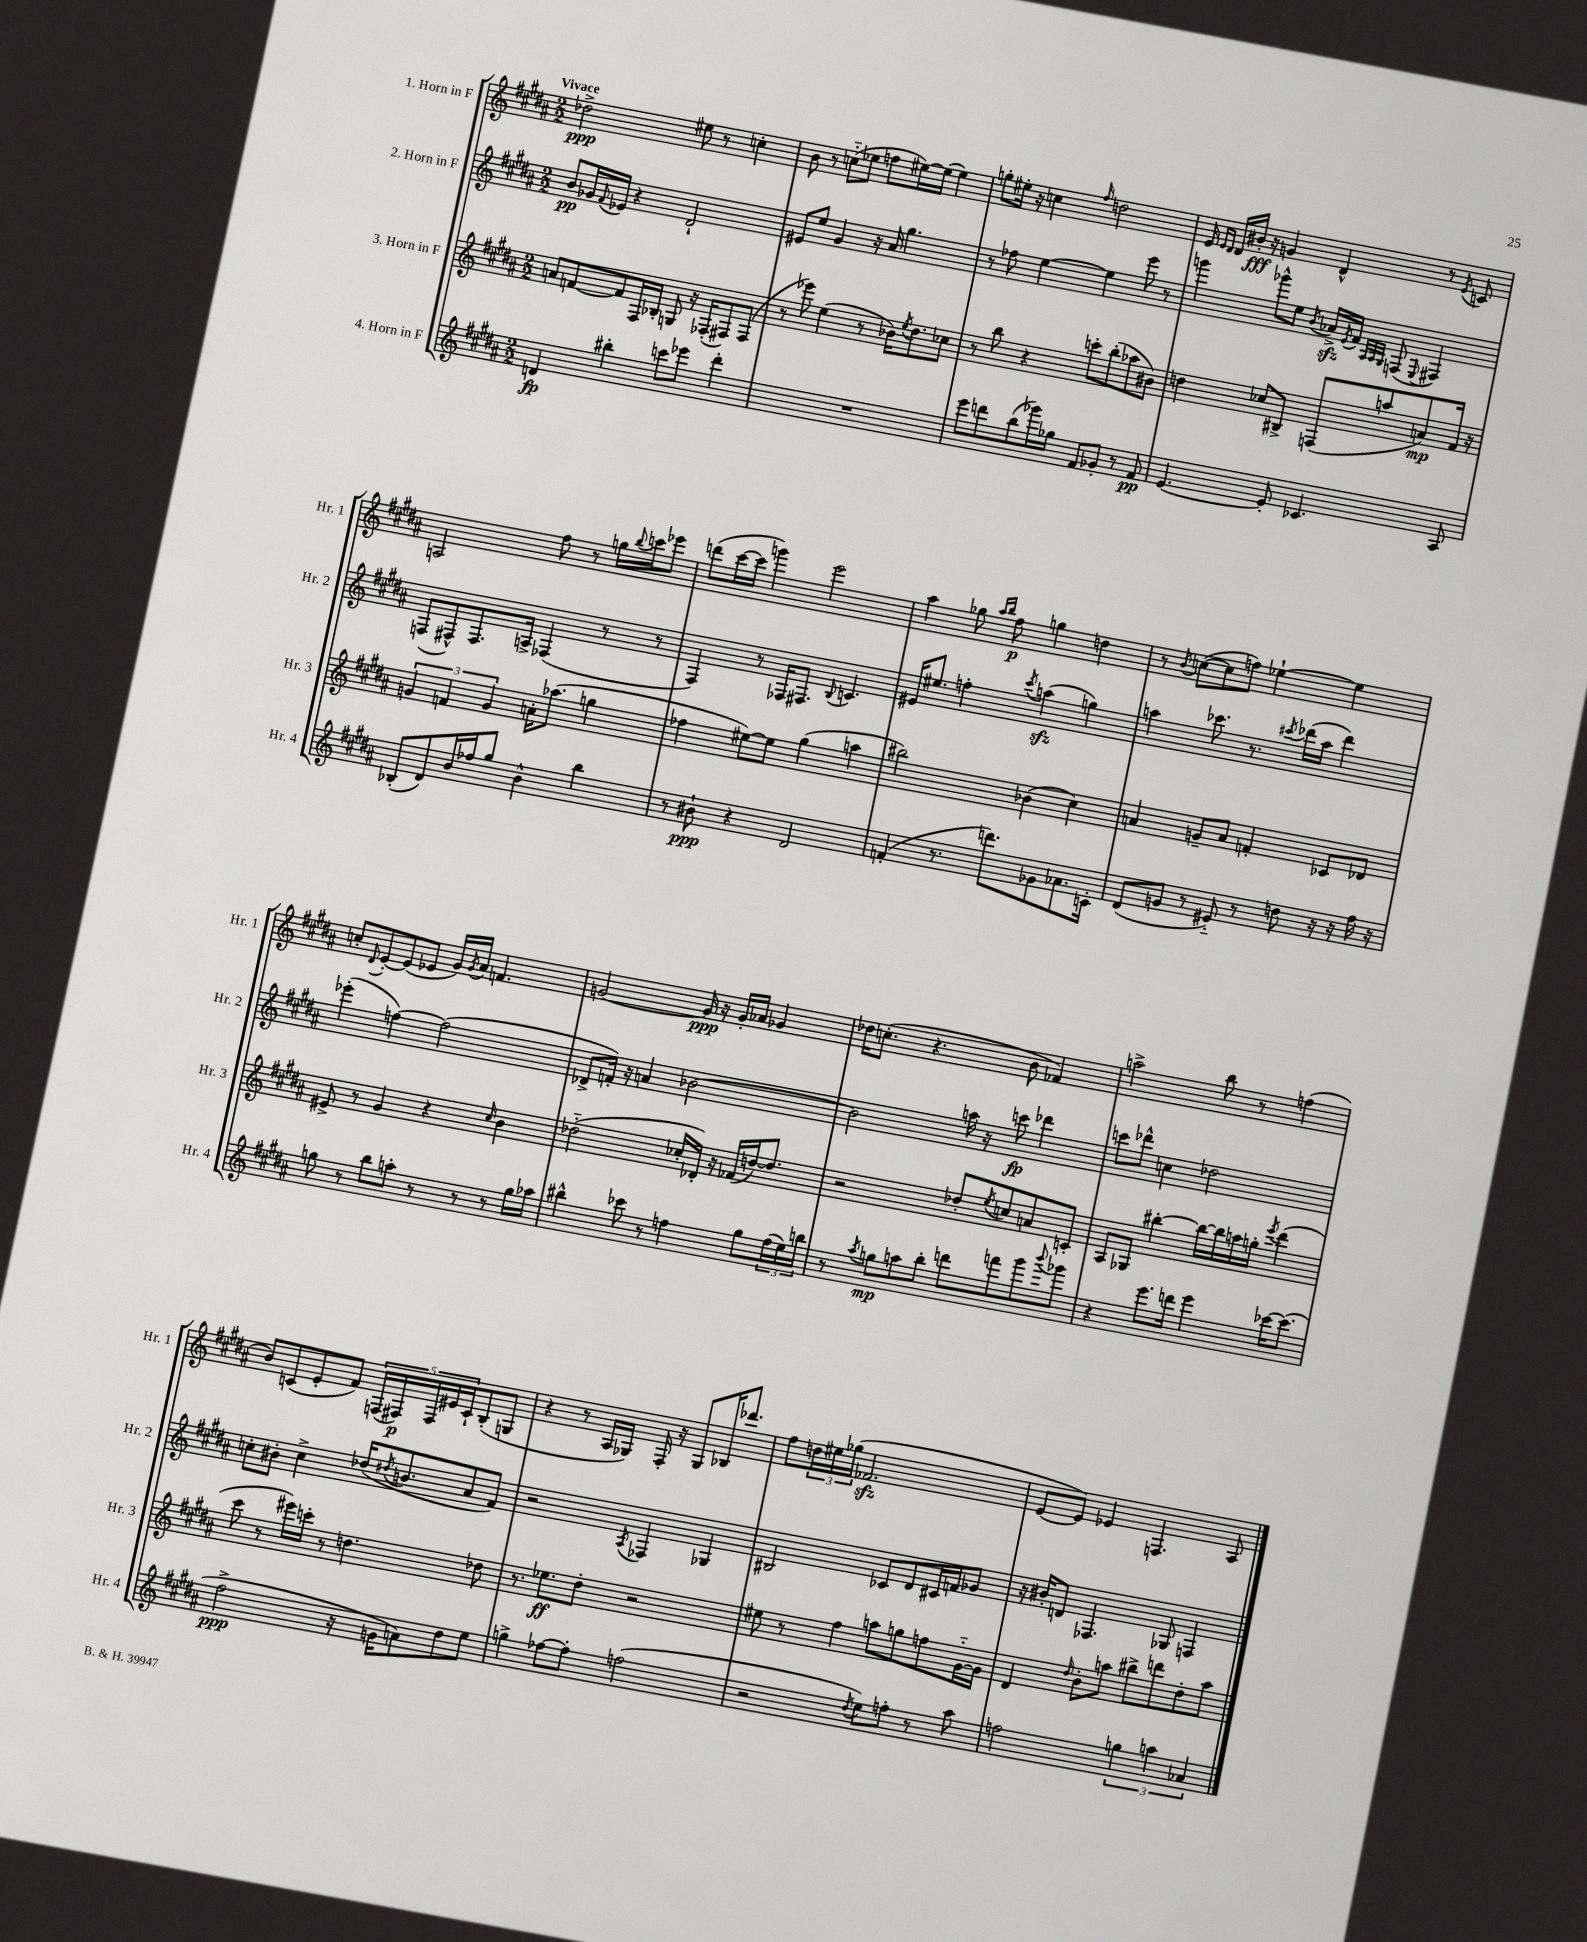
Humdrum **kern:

**kern	**dynam	**kern	**dynam	**kern	**dynam	**kern	**dynam
*part4	*part4	*part3	*part3	*part2	*part2	*part1	*part1
*staff4	*staff4	*staff3	*staff3	*staff2	*staff2	*staff1	*staff1
*I"4. Horn in F	*	*I"3. Horn in F	*	*I"2. Horn in F	*	*I"1. Horn in F	*
*I'Hr. 4	*	*I'Hr. 3	*	*I'Hr. 2	*	*I'Hr. 1	*
*clefG2	*	*clefG2	*	*clefG2	*	*clefG2	*
*k[f#c#g#d#a#]	*	*k[f#c#g#d#a#]	*	*k[f#c#g#d#a#]	*	*k[f#c#g#d#a#]	*
*M2/2	*	*M2/2	*	*M2/2	*	*M2/2	*
=1	=1	=1	=1	=1	=1	=1	=1
!	!	!	!	!	!	!LO:TX:a:B:t=Vivace	!
4dn/	fp	8an/L	.	8b/L	pp	2dd-X^\	ppp
.	.	[8fn/	.	16g-X/L	.	.	.
.	.	.	.	8qqf#/	.	.	.
.	.	.	.	16e-X/JJ	.	.	.
4bb#X'\	.	8f/]	.	4r	.	.	.
.	.	16F#/L	.	.	.	.	.
.	.	16B-X'/JJ	.	.	.	.	.
8cccn\L	.	8Gn/	.	2d#`/	.	8ee#X\	.
8eee-X\J	.	16r	.	.	.	8r	.
.	.	(16F-X'/KL	.	.	.	.	.
4ddd#'\	.	8F#X/)	.	.	.	4ccn'\	.
.	.	(8F#/J	.	.	.	.	.
=2	=2	=2	=2	=2	=2	=2	=2
1r	.	8r	.	8e#X/L	.	8b\	.
.	.	8eee-X\)	.	8ee/J	.	8r	.
.	.	(4ee\	.	4g#/	.	(8ccn\L	.
.	.	.	.	.	.	8ee-X\J	.
.	.	8r	.	16r	.	8ffn\L	.
.	.	.	.	16a#/	.	.	.
.	.	16b-X\KL)	.	4.gg#\	.	[16ee#X\L)	.
.	.	8qee/	.	.	.	.	.
.	.	8.dd#\	.	.	.	(16ee#\JJ]	.
.	.	.	.	.	.	4ee#\)	.
.	.	8cc-X\J	.	.	.	.	.
=3	=3	=3	=3	=3	=3	=3	=3
8eee\L	.	8r	.	8r	.	8ggn'\L	.
8dddn\	.	8bb\	.	8ff-X\	.	16ee#X'\Jk	.
.	.	.	.	.	.	16r	.
(8bb\	.	4r	.	[4ee\	.	4ccn\	.
16ggg-X\L)	.	.	.	.	.	.	.
16gg-X\JJ	.	.	.	.	.	.	.
.	.	.	.	.	.	16qqff#/	.
8f#/L	.	8cccn'\L	.	4ee\]	.	2ddn\	.
8g-X'/J	.	(8bb'\	.	.	.	.	.
8r	.	8aa-X\	.	8eee\	.	.	.
8f#/	pp	8b#X\J)	.	8r	.	.	.
=4	=4	=4	=4	=4	=4	=4	=4
[4.e/	.	4ddn\	.	4gggn\	.	16e/	.
.	.	.	.	.	.	16qqe/LL	.
.	.	.	.	.	.	16qqd#/JJ	.
.	.	.	.	.	.	16d#/LL	.
.	.	.	.	.	.	16b#X'/JJ	fff
.	.	.	.	.	.	16r	.
.	.	8cc-X/L	.	8ggg-X^^\L	.	4gn/	.
8e'/]	.	8B#X^/J	.	8ee\J	.	.	.
.	.	.	.	8qb/	.	.	.
4.c-X/	.	(8Fn/L	.	16a-Xzz^/LL	.	4d#^^/	.
.	.	.	.	8qe/	.	.	.
.	.	.	.	16f#/JJ	.	.	.
.	.	.	.	32qqA#/LLL	.	.	.
.	.	.	.	32qqA#/	.	.	.
.	.	.	.	32qqG#/JJJ	.	.	.
.	.	8aan/	.	(8Fn/	.	.	.
.	.	.	.	8qqE/	.	.	.
.	.	8an/)	mp	4F#X/)	.	8r	.
.	.	.	.	.	.	8qe/	.
8A#/	.	16f#/Jk	.	.	.	8cn/	.
.	.	16r	.	.	.	.	.
!!LO:LB:g=z
=5	=5	=5	=5	=5	=5	=5	=5
(8B-X'/L	.	6gn/	.	(8Fn/L	.	2An/	.
8d#/)	.	.	.	8F#X^^/)	.	.	.
.	.	6fn/	.	.	.	.	.
16b/L	.	.	.	8.F#/	.	.	.
16ff-X/J	.	.	.	.	.	.	.
.	.	6g/	.	.	.	.	.
8gg#/J	.	.	.	.	.	.	.
.	.	.	.	16An^/Jk	.	.	.
4b^^\	.	16an'\KL	.	(4F-X/	.	8ff#\	.
.	.	(8.aa-X\J	.	.	.	.	.
.	.	.	.	.	.	8r	.
4bb\	.	4ggn\	.	8r	.	16ggn\LL	.
.	.	.	.	.	.	8qqbb/	.
.	.	.	.	.	.	16cccn\J	.
.	.	.	.	8r	.	8eee-X\J	.
=6	=6	=6	=6	=6	=6	=6	=6
8r	.	4ff-X\	.	4F#/)	.	(8dddn\L	.
8b#X`\	ppp	.	.	.	.	[16ccc#\L	.
.	.	.	.	.	.	16ccc#\JJ]	.
4r	.	[8ee#X\L)	.	8r	.	4gggn\)	.
.	.	8ee#\J]	.	16F-X/KL	.	.	.
.	.	.	.	8.F#X/J	.	.	.
2d#/	.	(4gg#\	.	.	.	2eee\	.
.	.	.	.	8qqB/	.	.	.
.	.	.	.	4.cn/	.	.	.
.	.	4aan\	.	.	.	.	.
=7	=7	=7	=7	=7	=7	=7	=7
(4fn'/	.	2bb#X\)	.	16e#X/KL	.	4aa#\	.
.	.	.	.	8.ee#X/J	.	.	.
8.r	.	.	.	4ffn'\	.	8gg-X\	.
.	.	.	.	.	.	16qqaa#/LL	.
.	.	.	.	.	.	16qqbb/JJ	.
.	.	.	.	.	.	8ff#\	p
8.dddn\L)	.	.	.	.	.	.	.
.	.	.	.	8qccc#/	.	.	.
.	.	(4b-X\	.	(4aanzz\	.	4ggn\	.
8g-X\	.	.	.	.	.	.	.
8.a-X\	.	4cc#\)	.	4ggn\)	.	4ddn\	.
16cn'\Jk	.	.	.	.	.	.	.
=8	=8	=8	=8	=8	=8	=8	=8
(8d#/L	.	4an/	.	4aan\	.	8r	.
.	.	.	.	.	.	8qb/	.
8gn/J	.	.	.	.	.	([8ccn\L	.
8r	.	8gn~/L	.	8.ccc-X\	.	8cc\]	.
8e#X/)	.	8a/J	.	.	.	8ffn\J)	.
.	.	.	.	8.r	.	.	.
8r	.	4fn'/	.	.	.	[4ee-X`\	.
.	.	.	.	8qccc#X/	.	.	.
8ddn\	.	.	.	(16ddd-X\LL	.	.	.
.	.	.	.	16aa\JJ	.	.	.
16r	.	8c-X/L	.	4ddd-\)	.	4ee-\]	.
16r	.	.	.	.	.	.	.
16ff#\	.	8d-X/J	.	.	.	.	.
16r	.	.	.	.	.	.	.
!!LO:LB:g=z
=9	=9	=9	=9	=9	=9	=9	=9
8ggn\	.	8e#X^/	.	(4eee-X'\	.	8ccn'/L	.
.	.	.	.	.	.	8qqd#/	.
8r	.	8r	.	.	.	[8e'/	.
8bb\L	.	4g#/	.	[4ffn\)	.	(8e/]	.
8aan'\J	.	.	.	.	.	8e-X/J	.
8r	.	4r	.	(2ff\]	.	16g#/LL)	.
.	.	.	.	.	.	8qg#/	.
.	.	.	.	.	.	16a#/JJ	.
8r	.	.	.	.	.	4.fn/	.
.	.	16qqcc#/	.	.	.	.	.
8r	.	4b\	.	.	.	.	.
16gg\LL	.	.	.	.	.	.	.
16aa-X\JJ	.	.	.	.	.	.	.
=10	=10	=10	=10	=10	=10	=10	=10
4bb#X^^\	.	(2dd-X\	.	8d-X^/L	.	[2gn/	.
.	.	.	.	16fn'/Jk)	.	.	.
.	.	.	.	16r	.	.	.
8ccc-X\	.	.	.	4an/	.	.	.
8r	.	.	.	.	.	.	.
4ffn\	.	16cc-X'/LL	.	[2b-X\	.	16g/]	ppp
.	.	16d-X'/JJ)	.	.	.	16r	.
.	.	16r	.	.	.	16g'/LL	.
.	.	(16f-X/LL	.	.	.	16a-X/JJ	.
8gg#\L	.	[16ddn/J)	.	.	.	4g-X/	.
.	.	8.dd/J]	.	.	.	.	.
(24ff\L	.	.	.	.	.	.	.
24ee\)	.	.	.	.	.	.	.
24bbn\JJ	.	.	.	.	.	.	.
=11	=11	=11	=11	=11	=11	=11	=11
8r	.	2r	.	2b-\]	.	16dd-X\KL	.
.	.	.	.	.	.	(8.ccn'\J	.
8qaa#/	.	.	.	.	.	.	.
8ggn\L	mp	.	.	.	.	.	.
8aan\	.	.	.	.	.	4.r	.
8bb'\J	.	.	.	.	.	.	.
8dddn\L	.	8dd-X'/L	.	16aan\	.	.	.
.	.	.	.	16r	.	.	.
.	.	8qee/	.	.	.	.	.
8fffn\	.	8ccn/	.	8cccn\	fp	8b\	.
8ggg#\	.	8an/	.	4ddd-X\	.	4f-X/)	.
8qqbbb/	.	.	.	.	.	.	.
8ggg-X\J	.	8cn'/J	.	.	.	.	.
=12	=12	=12	=12	=12	=12	=12	=12
4r	.	8A#/L	.	8cccn\L	.	2aan^\	.
.	.	8G-X/J	.	8ddd-X^^\J	.	.	.
8.eee\L	.	[4bb#X'\	.	4ccn\	.	.	.
16dddn\Jk	.	.	.	.	.	.	.
4eee\	.	16bb#\LL_	.	2dd-X\	.	8bb\	.
.	.	16bb#\]	.	.	.	.	.
.	.	16aan\	.	.	.	8r	.
.	.	16ggn'\JJ	.	.	.	.	.
.	.	8qeee/	.	.	.	.	.
[16ccc-X\KL	.	(4ddd#\	.	.	.	(4ffn\	.
(8.ccc-\J]	.	.	.	.	.	.	.
!!LO:LB:g=z
=13	=13	=13	=13	=13	=13	=13	=13
2ff#^\	ppp	8ccc#\	.	8ccn'\L	.	8b/L)	.
.	.	8r	.	8b#X'\J	.	(8cn/	.
.	.	16eee#X\LL)	.	4cc^\	.	8e'/	.
.	.	16cccn'\JJ	.	.	.	.	.
.	.	8r	.	.	.	8f#/J)	.
16r	.	4.ddn\	.	(16dd-X/KL	.	(20Fn/LL	.
.	.	.	.	.	.	20F#X/)	p
.	.	.	.	8qdd#X/	.	.	.
16gn\KL	.	.	.	8.bn/	.	.	.
.	.	.	.	.	.	20F#/	.
8an\)	.	.	.	.	.	.	.
.	.	.	.	.	.	20e#X/	.
.	.	.	.	.	.	20c`/J	.
8dd#\	.	.	.	8a#/	.	(8B'/	.
8ee\J	.	8dd-X\	.	8f#/J)	.	8Gn/J	.
=14	=14	=14	=14	=14	=14	=14	=14
4ggn^\	.	8.r	.	2r	.	4r	.
.	.	8.ee-X\L	ff	.	.	.	.
[8ff-X\L	.	.	.	.	.	8r	.
8ff-'\J]	.	8dd#'\J	.	.	.	16A#/LL	.
.	.	.	.	.	.	16G-X/JJ)	.
.	.	.	.	8qA#/	.	.	.
(2ffn\	.	2r	.	4F-X/	.	16F#'/	.
.	.	.	.	.	.	16r	.
.	.	.	.	.	.	8G-/L	.
.	.	.	.	4G-X/	.	16B-X/K	.
.	.	.	.	.	.	8.ddd-X/J	.
=15	=15	=15	=15	=15	=15	=15	=15
2r	.	8ee#X\	.	2B#X/	.	8ff#\L	.
.	.	8r	.	.	.	24ddn\L	.
.	.	.	.	.	.	24ee#X\	.
.	.	.	.	.	.	(24gg-X\JJ	.
.	.	4ff#\	.	.	.	2.f-Xzz/	.
8qdd#/	.	.	.	.	.	.	.
8ee\L)	.	8aan\L	.	8c-X/L	.	.	.
8ffn'\J	.	8ggn\	.	8d#/	.	.	.
8r	.	8ffn\	.	16c#X/L	.	.	.
.	.	.	.	16fn/J	.	.	.
8aa#\	.	[16g#\L	.	8g-X/J	.	.	.
.	.	16g#\JJ]	.	.	.	.	.
=16	=16	=16	=16	=16	=16	=16	=16
2ffn\	.	4d#/	.	16r	.	[8e/L	.
.	.	.	.	16b#X'/KL	.	.	.
.	.	.	.	8dn/J	.	8e/J])	.
.	.	16qqdd#/	.	.	.	.	.
.	.	8b'\L	.	4.F-X/	.	4e-X/	.
.	.	8aan\J	.	.	.	.	.
6ggn\	.	8bb#X^\L	.	.	.	4.Fn/	.
.	.	8dddn\	.	8G-X/	.	.	.
6aan\	.	.	.	.	.	.	.
.	.	8dd#'\	.	4Fn/	.	.	.
6a-X/	.	.	.	.	.	.	.
.	.	8aa\J	.	.	.	8A#/	.
==	==	==	==	==	==	==	==
*-	*-	*-	*-	*-	*-	*-	*-
